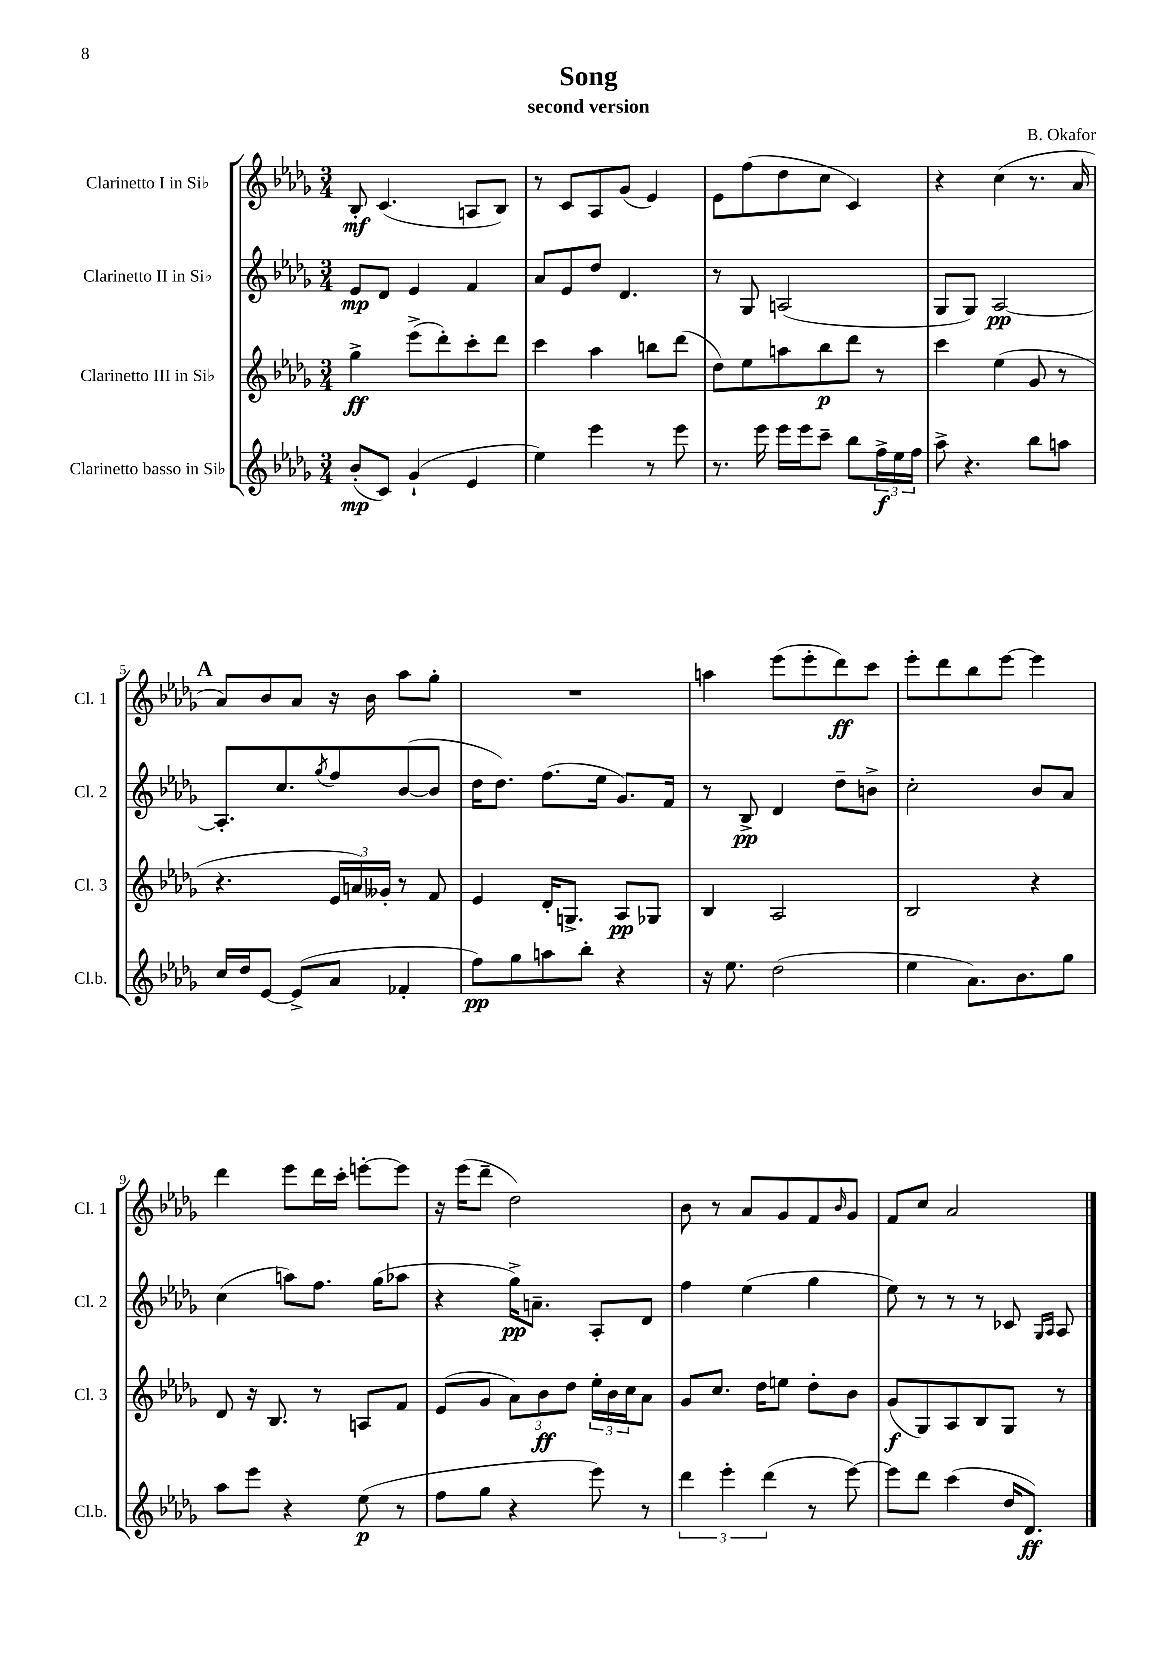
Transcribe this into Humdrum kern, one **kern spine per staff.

**kern	**dynam	**kern	**dynam	**kern	**dynam	**kern	**dynam
*part4	*part4	*part3	*part3	*part2	*part2	*part1	*part1
*staff4	*staff4	*staff3	*staff3	*staff2	*staff2	*staff1	*staff1
*I"Clarinetto basso in Si♭	*	*I"Clarinetto III in Si♭	*	*I"Clarinetto II in Si♭	*	*I"Clarinetto I in Si♭	*
*I'Cl.b.	*	*I'Cl. 3	*	*I'Cl. 2	*	*I'Cl. 1	*
*clefG2	*	*clefG2	*	*clefG2	*	*clefG2	*
*k[b-e-a-d-g-]	*	*k[b-e-a-d-g-]	*	*k[b-e-a-d-g-]	*	*k[b-e-a-d-g-]	*
*M3/4	*	*M3/4	*	*M3/4	*	*M3/4	*
=1	=1	=1	=1	=1	=1	=1	=1
(8b-'/L	mp	4gg-^\	ff	8e-/L	mp	8B-'/	mf
8c/J)	.	.	.	8d-/J	.	(4.c/	.
(4g-`/	.	(8eee-^\L	.	4e-/	.	.	.
.	.	8ddd-'\)	.	.	.	.	.
4e-/	.	8ccc'\	.	4f/	.	8An/L	.
.	.	8ddd-\J	.	.	.	8B-/J)	.
=2	=2	=2	=2	=2	=2	=2	=2
4ee-\)	.	4ccc\	.	8a-/L	.	8r	.
.	.	.	.	8e-/	.	8c/L	.
4eee-\	.	4aa-\	.	8dd-/J	.	8A-/	.
.	.	.	.	4.d-/	.	(8g-/J	.
8r	.	8bbn\L	.	.	.	4e-/)	.
8eee-\	.	(8ddd-\J	.	.	.	.	.
=3	=3	=3	=3	=3	=3	=3	=3
8.r	.	8dd-\L)	.	8r	.	8e-\L	.
.	.	8ee-\	.	8G-/	.	(8ff\	.
16eee-\	.	.	.	.	.	.	.
16eee-\LL	.	8aan\	.	(2An/	.	8dd-\	.
16eee-\J	.	.	.	.	.	.	.
8ccc~\J	.	8bb-\	p	.	.	8cc\J	.
8bb-\L	.	8ddd-\J	.	.	.	4c/)	.
24ff^\L	f	8r	.	.	.	.	.
24ee-\	.	.	.	.	.	.	.
24ff\JJ	.	.	.	.	.	.	.
=4	=4	=4	=4	=4	=4	=4	=4
8aa-^\	.	4ccc\	.	8G-/L	.	4r	.
4.r	.	.	.	8G-/J)	.	.	.
.	.	(4ee-\	.	[2A-/	pp	(4cc\	.
8bb-\L	.	8g-/	.	.	.	8.r	.
8aan\J	.	8r	.	.	.	.	.
.	.	.	.	.	.	16a-/	.
!!LO:LB:g=z
!!LO:REH:place=s1:t=A
=5	=5	=5	=5	=5	=5	=5	=5
16cc/LL	.	4.r	.	8.A-'/L]	.	8a-/L)	.
16dd-/J	.	.	.	.	.	.	.
[8e-/J	.	.	.	.	.	8b-/	.
.	.	.	.	8.cc/	.	.	.
(8e-^/L]	.	.	.	.	.	8a-/J	.
.	.	.	.	8qgg-/	.	.	.
8a-/J	.	24e-/LL	.	8ff/	.	16r	.
.	.	24an/)	.	.	.	.	.
.	.	.	.	.	.	16b-\	.
.	.	24g--X'/JJ	.	.	.	.	.
4f-X'/	.	8r	.	([8b-/	.	8aa-\L	.
.	.	8f/	.	8b-/J]	.	8gg-'\J	.
=6	=6	=6	=6	=6	=6	=6	=6
8ff\L)	pp	4e-/	.	16dd-\KL	.	2.r	.
.	.	.	.	8.dd-\J)	.	.	.
8gg-\	.	.	.	.	.	.	.
8aan\	.	16d-'/KL	.	(8.ff\L	.	.	.
.	.	8.Gn^/J	.	.	.	.	.
8bb-'\J	.	.	.	.	.	.	.
.	.	.	.	16ee-\Jk	.	.	.
4r	.	8A-/L	pp	8.g-/L)	.	.	.
.	.	8G-X/J	.	.	.	.	.
.	.	.	.	16f/Jk	.	.	.
=7	=7	=7	=7	=7	=7	=7	=7
16r	.	4B-/	.	8r	.	4aan\	.
8.ee-\	.	.	.	.	.	.	.
.	.	.	.	8B-^/	pp	.	.
(2dd-\	.	2A-/	.	4d-/	.	(8eee-\L	.
.	.	.	.	.	.	8eee-'\	.
.	.	.	.	8dd-~\L	.	8ddd-\)	ff
.	.	.	.	8bn^\J	.	8ccc\J	.
=8	=8	=8	=8	=8	=8	=8	=8
4ee-\	.	2B-/	.	2cc'\	.	8eee-'\L	.
.	.	.	.	.	.	8ddd-\	.
8.a-\L)	.	.	.	.	.	8bb-\	.
.	.	.	.	.	.	[8eee-\J	.
8.b-\	.	.	.	.	.	.	.
.	.	4r	.	8b-/L	.	4eee-\]	.
8gg-\J	.	.	.	8a-/J	.	.	.
!!LO:LB:g=z
=9	=9	=9	=9	=9	=9	=9	=9
8aa-\L	.	8d-/	.	(4cc\	.	4ddd-\	.
8eee-\J	.	16r	.	.	.	.	.
.	.	8.B-/	.	.	.	.	.
4r	.	.	.	8aan\L)	.	8eee-\L	.
.	.	8r	.	8.ff\J	.	16ddd-\L	.
.	.	.	.	.	.	16ccc'\JJ	.
(8ee-\	p	8An/L	.	.	.	[8eeen'\L	.
.	.	.	.	(16gg-\KL	.	.	.
8r	.	8f/J	.	8aa-X\J	.	8eee\J]	.
=10	=10	=10	=10	=10	=10	=10	=10
8ff\L	.	(8e-/L	.	4r	.	16r	.
.	.	.	.	.	.	(16eee-\KL	.
8gg-\J	.	8g-/J	.	.	.	8ddd-~\J	.
4r	.	12a-\L)	.	16gg-^\KL)	pp	2dd-\)	.
.	.	.	.	8.an~\J	.	.	.
.	.	12b-\	ff	.	.	.	.
.	.	12dd-\J	.	.	.	.	.
8eee-\)	.	24ee-'\LL	.	8A-'/L	.	.	.
.	.	24b-\	.	.	.	.	.
.	.	24cc\J	.	.	.	.	.
8r	.	8a-\J	.	8d-/J	.	.	.
=11	=11	=11	=11	=11	=11	=11	=11
6ddd-\	.	8g-/L	.	4ff\	.	8b-\	.
.	.	8.cc/J	.	.	.	8r	.
6eee-'\	.	.	.	.	.	.	.
.	.	.	.	(4ee-\	.	8a-/L	.
.	.	16dd-\KL	.	.	.	.	.
(6ddd-\	.	.	.	.	.	.	.
.	.	8een\J	.	.	.	8g-/	.
8r	.	8dd-'\L	.	4gg-\	.	8f/	.
.	.	.	.	.	.	16qqb-/	.
[8eee-\)	.	8b-\J	.	.	.	8g-/J	.
=12	=12	=12	=12	=12	=12	=12	=12
8eee-\L]	.	(8g-/L	f	8ee-\)	.	8f/L	.
8ddd-\J	.	8G-/)	.	8r	.	8cc/J	.
(4ccc\	.	8A-/	.	8r	.	2a-/	.
.	.	8B-/	.	8r	.	.	.
16dd-/KL	.	8G-/J	.	8c-X/	.	.	.
8.d-/J)	ff	.	.	.	.	.	.
.	.	.	.	16qqG-/LL	.	.	.
.	.	.	.	16qqA-/JJ	.	.	.
.	.	8r	.	8A-/	.	.	.
==	==	==	==	==	==	==	==
*-	*-	*-	*-	*-	*-	*-	*-
